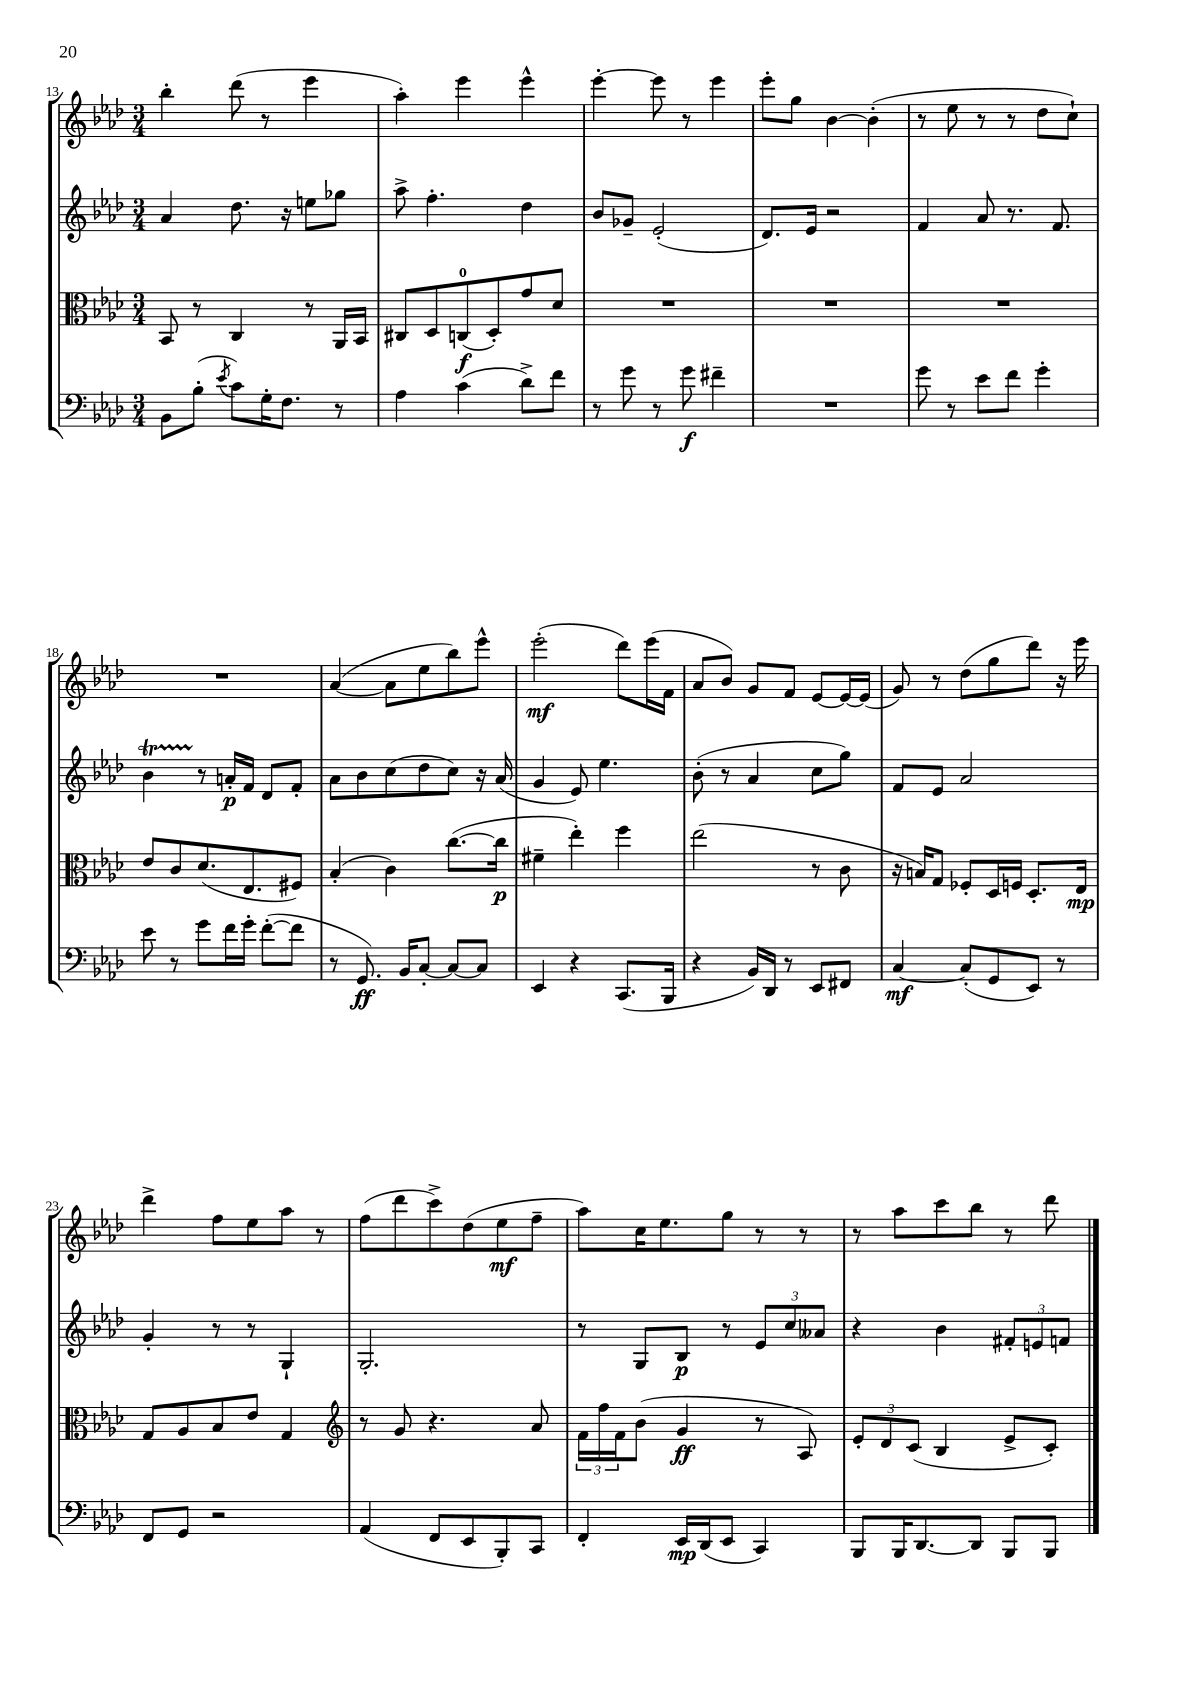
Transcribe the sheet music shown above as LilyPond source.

<<
\new StaffGroup <<
\new Staff = "s0" {
    \clef treble \key aes \major \numericTimeSignature \time 3/4
    bes''4-. des'''8( r8 ees'''4 |
    aes''4-.) ees'''4 ees'''4-^ |
    ees'''4~-. ees'''8 r8 ees'''4 |
    ees'''8-. g''8 bes'4~ bes'4-.( |
    r8 ees''8 r8 r8 des''8 c''8-!) |
    R2. |
    aes'4~( aes'8 ees''8 bes''8) ees'''8-^ |
    ees'''2-.\mf( des'''8) ees'''16( f'16 |
    aes'8 bes'8) g'8 f'8 ees'8~ ees'16~ ees'16( |
    g'8) r8 des''8( g''8 des'''8) r16 ees'''16 |
    des'''4-> f''8 ees''8 aes''8 r8 |
    f''8( des'''8 c'''8->) des''8( ees''8\mf f''8-- |
    aes''8) c''16 ees''8. g''8 r8 r8 |
    r8 aes''8 c'''8 bes''8 r8 des'''8 \bar "|." |
}
\new Staff = "s1" {
    \clef treble \key aes \major \numericTimeSignature \time 3/4
    aes'4 des''8. r16 e''8 ges''8 |
    aes''8-> f''4.-. des''4 |
    bes'8 ges'8-- ees'2-.( |
    des'8.) ees'16 r2 |
    f'4 aes'8 r8. f'8. |
    bes'4\startTrillSpan r8\stopTrillSpan a'16-.\p f'16 des'8 f'8-. |
    aes'8 bes'8 c''8( des''8 c''8) r16 aes'16( |
    g'4 ees'8) ees''4. |
    bes'8-.( r8 aes'4 c''8 g''8) |
    f'8 ees'8 aes'2 |
    g'4-. r8 r8 g4-! |
    g2.-. |
    r8 g8 bes8\p r8 \tuplet 3/2 { ees'8 c''8 aeses'8 } |
    r4 bes'4 \tuplet 3/2 { fis'8-. e'8 f'8 } \bar "|." |
}
\new Staff = "s2" {
    \clef alto \key aes \major \numericTimeSignature \time 3/4
    bes,8 r8 c4 r8 aes,16 bes,16 |
    cis8 des8 c8-0\f( des8-.) g'8 des'8 |
    R2. |
    R2. |
    R2. |
    ees'8 c'8 des'8.( ees8. fis8) |
    bes4-.( c'4) c''8.~( c''16\p |
    fis'4-- ees''4-.) f''4 |
    ees''2( r8 c'8 |
    r16 b16) g8 fes8-. des16 f16 des8.-. ees16\mp |
    g8 aes8 bes8 ees'8 g4 |
    \clef treble r8 g'8 r4. aes'8 |
    \tuplet 3/2 { f'16 f''16 f'16 } bes'8( g'4\ff r8 aes8) |
    \tuplet 3/2 { ees'8-. des'8 c'8( } bes4 ees'8-> c'8-.) \bar "|." |
}
\new Staff = "s3" {
    \clef bass \key aes \major \numericTimeSignature \time 3/4
    bes,8 bes8-.( \acciaccatura { ees'8 } c'8) g16-. f8. r8 |
    aes4 c'4( des'8->) f'8 |
    r8 g'8 r8 g'8\f fis'4-- |
    R2. |
    g'8 r8 ees'8 f'8 g'4-. |
    ees'8 r8 g'8 f'16 g'16-. f'8~-.( f'8 |
    r8 g,8.\ff) bes,16 c8~-. c8~ c8 |
    ees,4 r4 c,8.( bes,,16 |
    r4 bes,16) des,16 r8 ees,8 fis,8 |
    c4~\mf c8-.( g,8 ees,8) r8 |
    f,8 g,8 r2 |
    aes,4( f,8 ees,8 bes,,8-.) c,8 |
    f,4-. ees,16\mp des,16( ees,8 c,4) |
    bes,,8 bes,,16 des,8.~ des,8 bes,,8 bes,,8 \bar "|." |
}
>>
>>
\layout { \context { \Score currentBarNumber = #13 } }
